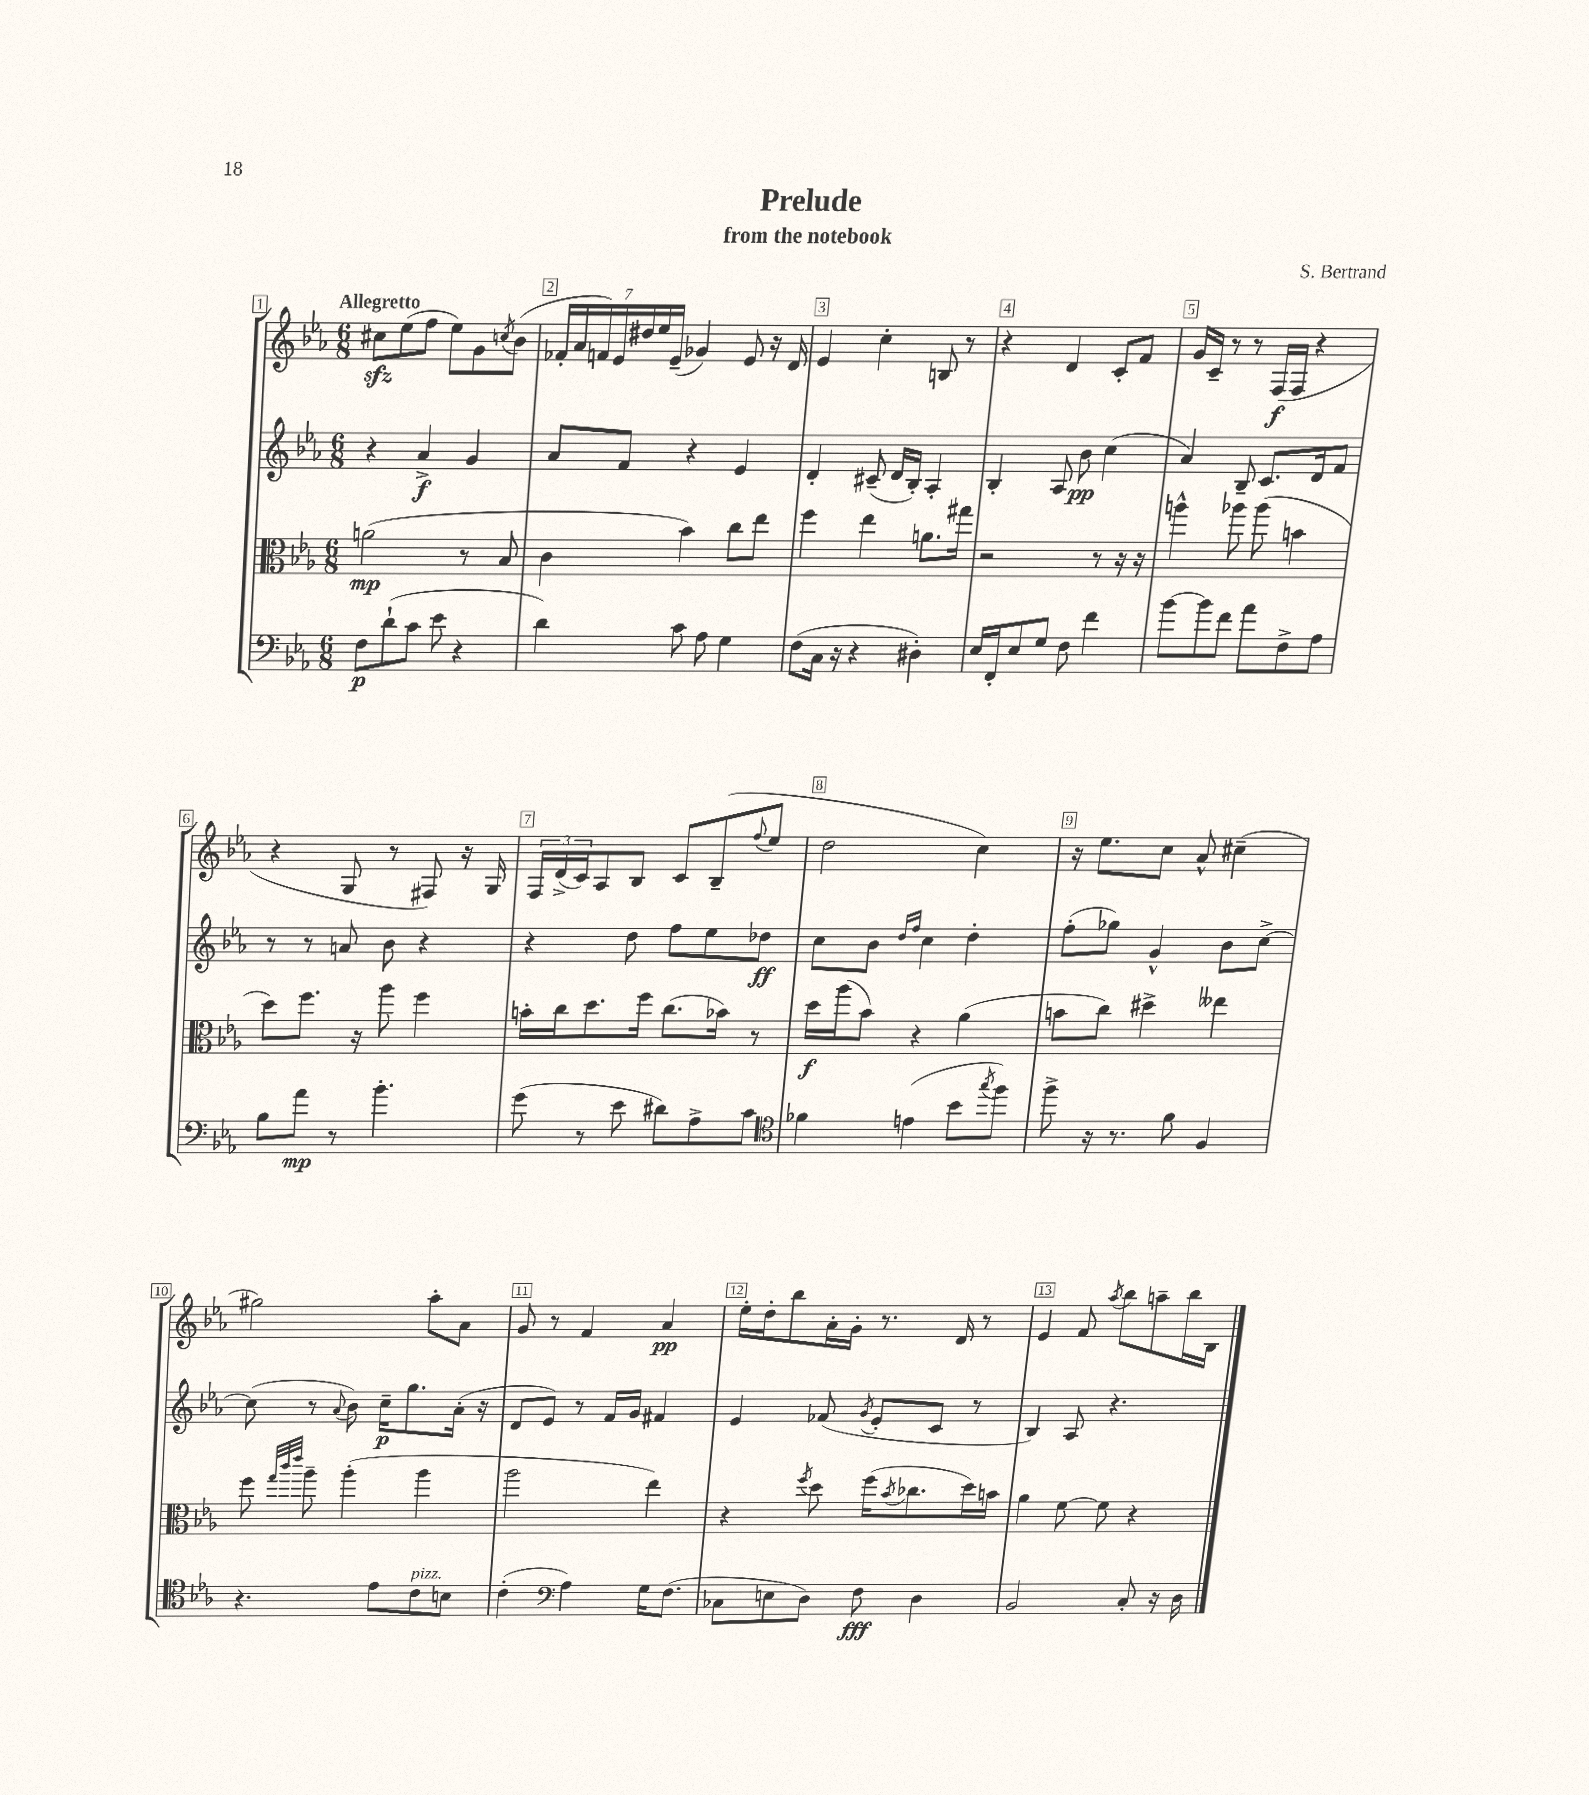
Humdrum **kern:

**kern	**dynam	**kern	**dynam	**kern	**dynam	**kern	**dynam
*part4	*part4	*part3	*part3	*part2	*part2	*part1	*part1
*staff4	*staff4	*staff3	*staff3	*staff2	*staff2	*staff1	*staff1
*clefF4	*	*clefC3	*	*clefG2	*	*clefG2	*
*k[b-e-a-]	*	*k[b-e-a-]	*	*k[b-e-a-]	*	*k[b-e-a-]	*
*M6/8	*	*M6/8	*	*M6/8	*	*M6/8	*
=1	=1	=1	=1	=1	=1	=1	=1
!	!	!	!	!	!	!LO:TX:a:B:t=Allegretto	!
8F\L	p	(2an\	mp	4r	.	8cc#Xzz\L	.
(8d`\	.	.	.	.	.	(8ee-\	.
8c\J	.	.	.	4a-^/	f	8ff\J	.
8e-\	.	.	.	.	.	8ee-\L)	.
4r	.	8r	.	4g/	.	8g\	.
.	.	.	.	.	.	8qccn/	.
.	.	8B-/	.	.	.	(8b-\J	.
=2	=2	=2	=2	=2	=2	=2	=2
4d\)	.	4c\	.	8a-/L	.	28f-X'/LL	.
.	.	.	.	.	.	28a-/	.
.	.	.	.	.	.	28fn/)	.
.	.	.	.	.	.	28e-/	.
.	.	.	.	8f/J	.	.	.
.	.	.	.	.	.	28dd#X/	.
.	.	.	.	.	.	28ee-/	.
.	.	.	.	.	.	(28e-~/JJ	.
8c\	.	4b-\)	.	4r	.	4g-X/)	.
8A-\	.	.	.	.	.	.	.
4G\	.	8cc\L	.	4e-/	.	8e-/	.
.	.	8ee-\J	.	.	.	16r	.
.	.	.	.	.	.	16d/	.
=3	=3	=3	=3	=3	=3	=3	=3
(8F\L	.	4ff\	.	4d'/	.	4e-/	.
16C\Jk	.	.	.	.	.	.	.
16r	.	.	.	.	.	.	.
4r	.	4ee-\	.	(8c#X~/	.	4cc'\	.
.	.	.	.	16d/LL	.	.	.
.	.	.	.	16B-'/JJ)	.	.	.
4D#X'\)	.	8.an\L	.	4A-'/	.	8Bn/	.
.	.	.	.	.	.	8r	.
.	.	16gg#X\Jk	.	.	.	.	.
=4	=4	=4	=4	=4	=4	=4	=4
16E-/LL	.	2r	.	4B-'/	.	4r	.
16FF'/J	.	.	.	.	.	.	.
8E-/	.	.	.	.	.	.	.
8G/J	.	.	.	8A-/	.	4d/	.
8F\	.	.	.	8b-\	pp	.	.
4f\	.	8r	.	(4cc\	.	8c'/L	.
.	.	16r	.	.	.	8f/J	.
.	.	16r	.	.	.	.	.
=5	=5	=5	=5	=5	=5	=5	=5
[8b-\L	.	4aan^^\	.	4a-/)	.	16g/LL	.
.	.	.	.	.	.	16c~/JJ	.
8b-\]	.	.	.	.	.	8r	.
8f\J	.	8aa-X\	.	8B-~/	.	8r	.
8a-\L	.	(8aa-\	.	8.c/L	.	(16F/LL	f
.	.	.	.	.	.	16F/JJ	.
8F^\	.	4bn\	.	.	.	4r	.
.	.	.	.	16d/k	.	.	.
8A-\J	.	.	.	8f/J	.	.	.
!!LO:LB:g=z
=6	=6	=6	=6	=6	=6	=6	=6
8B-\L	.	8dd\L)	.	8r	.	4r	.
8a-\J	mp	8.ff\J	.	8r	.	.	.
8r	.	.	.	8an/	.	8G/	.
.	.	16r	.	.	.	.	.
4.b-'\	.	8aa-\	.	8b-\	.	8r	.
.	.	4ff\	.	4r	.	8F#X/)	.
.	.	.	.	.	.	16r	.
.	.	.	.	.	.	16G/	.
=7	=7	=7	=7	=7	=7	=7	=7
(8g\	.	16bn'\LL	.	4r	.	24F/LL	.
.	.	.	.	.	.	(24d^/	.
.	.	16cc\J	.	.	.	.	.
.	.	.	.	.	.	24c/J)	.
8r	.	8.dd\	.	.	.	8A-/	.
8e-\	.	.	.	8dd\	.	8B-/J	.
.	.	16ff\Jk	.	.	.	.	.
8d#X\L)	.	(8.cc\L	.	8ff\L	.	8c/L	.
8A-^\	.	.	.	8ee-\	.	(8B-~/	.
.	.	16b-X\Jk)	.	.	.	.	.
.	.	.	.	.	.	8qqff/	.
8c\J	.	8r	.	8dd-X\J	ff	8ee-/J	.
=8	=8	=8	=8	=8	=8	=8	=8
*clefC4	*	*	*	*	*	*	*
4f-X\	.	16dd\LL	f	8cc\L	.	2dd\	.
.	.	(16aa-\J	.	.	.	.	.
.	.	8b-\J)	.	8b-\J	.	.	.
.	.	.	.	16qqdd/LL	.	.	.
.	.	.	.	16qqff/JJ	.	.	.
(4en\	.	4r	.	4cc\	.	.	.
8b-\L	.	(4a-\	.	4dd'\	.	4cc\)	.
8qgg/	.	.	.	.	.	.	.
8ff\J)	.	.	.	.	.	.	.
=9	=9	=9	=9	=9	=9	=9	=9
8ff^\	.	8bn\L	.	(8ff'\L	.	16r	.
.	.	.	.	.	.	8.ee-\L	.
16r	.	8cc\J)	.	8gg-X\J)	.	.	.
8.r	.	.	.	.	.	.	.
.	.	4dd#X^\	.	4g^^/	.	8cc\J	.
8f\	.	.	.	.	.	8a-^^/	.
4F/	.	4ee--X\	.	8b-\L	.	(4cc#X~\	.
.	.	.	.	[8cc^\J	.	.	.
!!LO:LB:g=z
=10	=10	=10	=10	=10	=10	=10	=10
4.r	.	8ff\	.	(8cc\]	.	2gg#X\)	.
.	.	32qqgg/LLL	.	.	.	.	.
.	.	32qqccc/	.	.	.	.	.
.	.	32qqeee-/JJJ	.	.	.	.	.
.	.	8aa-~\	.	8r	.	.	.
.	.	.	.	8qqa-/	.	.	.
.	.	(4aa-'\	.	8b-\)	.	.	.
8e-\L	.	.	.	16cc~\KL	p	.	.
.	.	.	.	8.gg\	.	.	.
!LO:TX:a:i:t=pizz.	!	!	!	!	!	!	!
8c\	.	4aa-\	.	.	.	8aa-'\L	.
8Bn\J	.	.	.	(16a-'\Jk	.	8a-\J	.
.	.	.	.	16r	.	.	.
=11	=11	=11	=11	=11	=11	=11	=11
(4c'\	.	2aa-\	.	8d/L	.	8g/	.
.	.	.	.	8e-/J)	.	8r	.
*clefF4	*	*	*	*	*	*	*
4A-\)	.	.	.	8r	.	4f/	.
.	.	.	.	16f/LL	.	.	.
.	.	.	.	16g/JJ	.	.	.
16G\KL	.	4ee-\)	.	4f#X/	.	4a-/	pp
(8.F\J	.	.	.	.	.	.	.
=12	=12	=12	=12	=12	=12	=12	=12
8C-X\L	.	4r	.	4e-/	.	16ee-'\LL	.
.	.	.	.	.	.	16dd'\J	.
8En\	.	.	.	.	.	8bb-\	.
.	.	8qff/	.	.	.	.	.
8D\J)	.	8dd\	.	(8f-X/	.	16a-'\L	.
.	.	.	.	.	.	16g'\JJ	.
.	.	.	.	8qg/	.	.	.
8F\	fff	(16ff\KL	.	8e-'/L	.	8.r	.
.	.	8qb-/	.	.	.	.	.
.	.	8.cc-X\	.	.	.	.	.
4D\	.	.	.	8c/J	.	.	.
.	.	.	.	.	.	16d/	.
.	.	16dd\L)	.	8r	.	8r	.
.	.	16bn\JJ	.	.	.	.	.
=13	=13	=13	=13	=13	=13	=13	=13
2BB-/	.	4a-\	.	4B-/)	.	4e-/	.
.	.	[8f\	.	8A-/	.	8f/	.
.	.	.	.	.	.	8qaa-/	.
.	.	8f\]	.	4.r	.	8bb-\L	.
8C'/	.	4r	.	.	.	8aan~\	.
16r	.	.	.	.	.	16bb-\L	.
16D\	.	.	.	.	.	16B-\JJ	.
==	==	==	==	==	==	==	==
*-	*-	*-	*-	*-	*-	*-	*-
